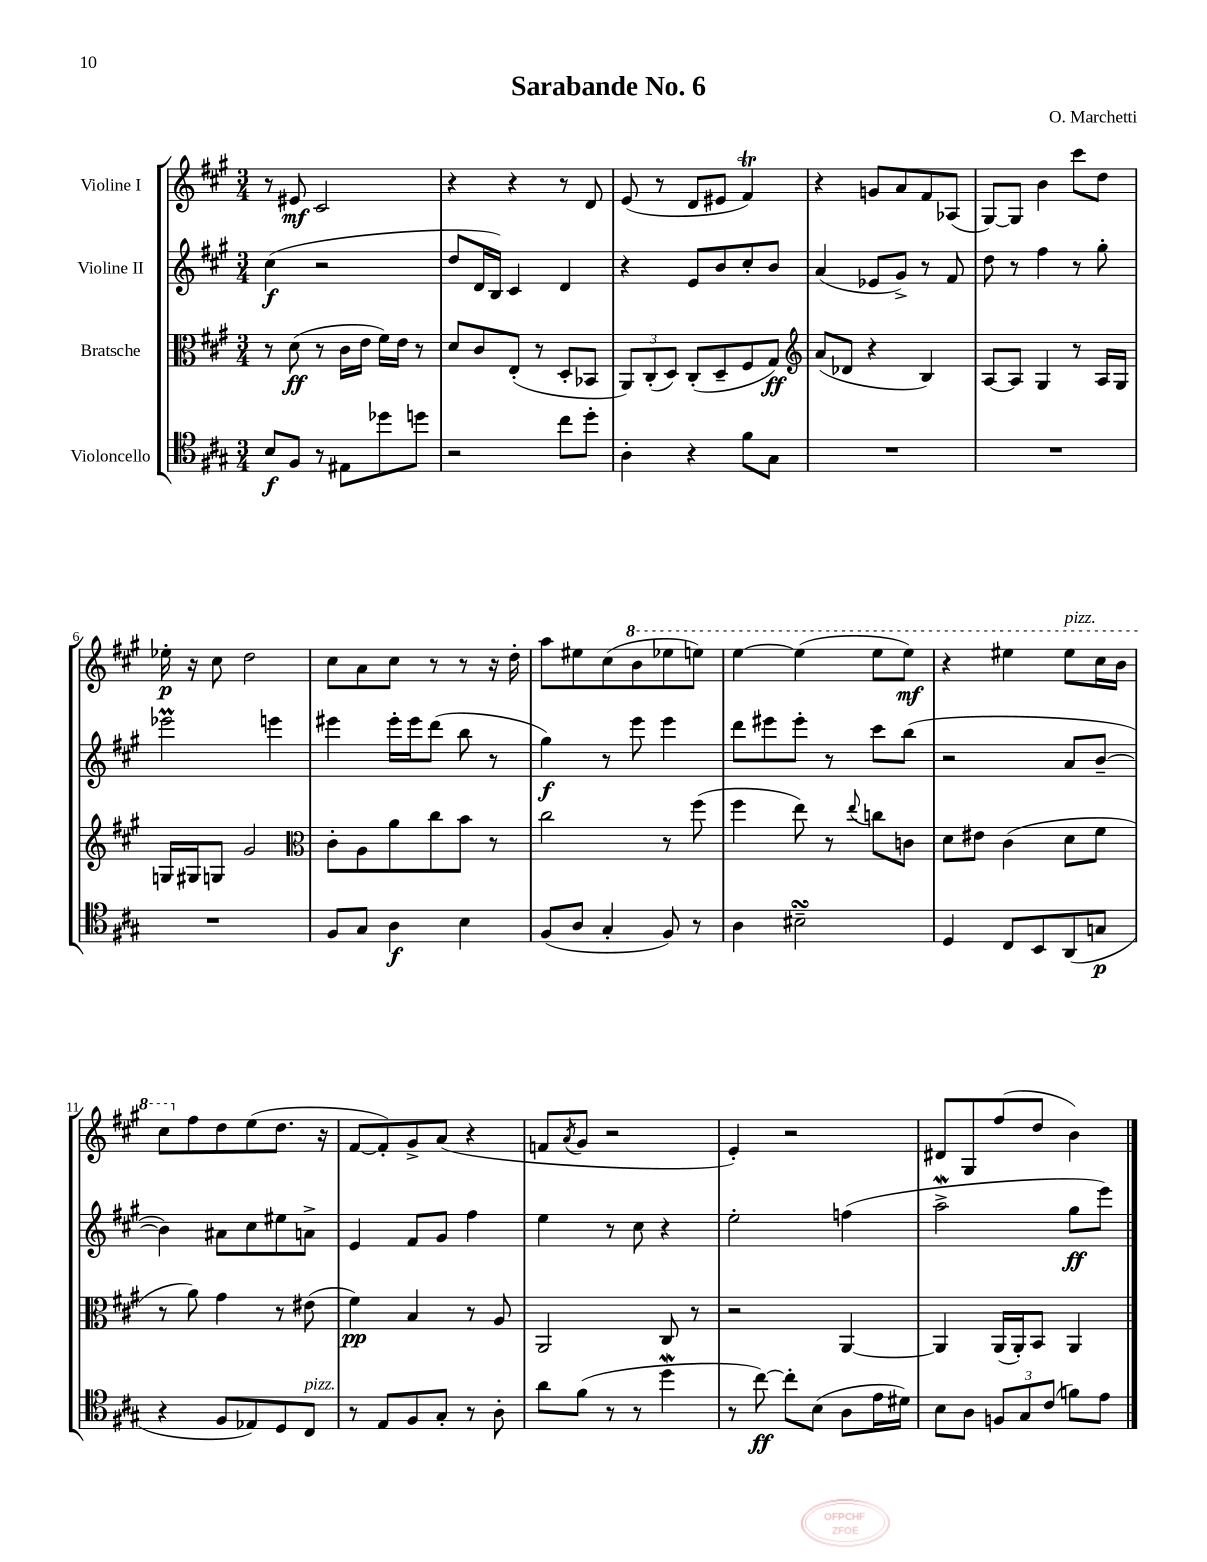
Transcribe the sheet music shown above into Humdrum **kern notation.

**kern	**kern	**kern	**kern
*staff4	*staff3	*staff2	*staff1
*clefC4	*clefC3	*clefG2	*clefG2
*k[f#c#g#]	*k[f#c#g#]	*k[f#c#g#]	*k[f#c#g#]
*M3/4	*M3/4	*M3/4	*M3/4
8B/L	8r	(4cc#\	8r
8F#/J	(8d\	.	8e#/
8r	8r	2r	2c#/
8E#\L	16c#\LL	.	.
.	16e\JJ	.	.
8dd-\	16f#\LL)	.	.
.	16e\JJ	.	.
8dd\J	8r	.	.
=	=	=	=
2r	8d/L	8dd/L	4r
.	8c#/	16d/L	.
.	.	16B/JJ)	.
.	(8E'/J	4c#/	4r
.	8r	.	.
8cc#\L	8D'/L	4d/	8r
8dd'\J	8BB-/J	.	8d/
=	=	=	=
4A'\	12AA/L)	4r	(8e/
.	(12C#'/	.	.
.	.	.	8r
.	12D/J)	.	.
4r	(8C#'/L	8e/L	8d/L
.	8D~/	8b/	8e#/J
8f#\L	8F#/	8cc#'/	4f#/)
8G#\J	8G#/J)	8b/J	.
=	=	=	=
*	*clefG2	*	*
2.r	(8a/L	(4a/	4r
.	8d-/J	.	.
.	4r	8e-/L	8g/L
.	.	8g#^/J)	8a/
.	4B/)	8r	8f#/
.	.	8f#/	(8A-/J
=	=	=	=
2.r	[8A/L	8dd\	[8G#/L)
.	8A/]J	8r	8G#/]J
.	4G#/	4ff#\	4b\
.	8r	8r	8ccc#\L
.	16A/LL	8gg#'\	8dd\J
.	16G#/JJ	.	.
=	=	=	=
2.r	16G/LL	2eee-\	16ee-'\
.	16G#/J	.	16r
.	8G/J	.	8cc#\
.	2g#/	.	2dd\
.	.	4eee\	.
=	=	=	=
*	*clefC3	*	*
8F#/L	8c#'\L	4eee#\	8cc#\L
8G#/J	8A\	.	8a\
4A\	8a\	16eee#'\LL	8cc#\J
.	.	16eee#\J	.
.	8cc#\	(8ddd\J	8r
4B\	8b\J	8bb\	8r
.	8r	8r	16r
.	.	.	16dd'\
=	=	=	=
(8F#/L	2cc#\	4gg#\)	8aa\L
8A/J	.	.	8ee#\
4G#'/	.	8r	(8cc#\
.	.	8eee\	8bb\
8F#/)	8r	4eee\	8eee-\
8r	(8ff#\	.	8eee\J)
=	=	=	=
4A\	4ff#\	8ddd\L	[4eee\
.	.	8eee#\	.
2B#~\	8ee\)	8eee#'\J	(4eee\]
.	8r	8r	.
.	8qqee/	.	.
.	8cc\L	8ccc#\L	8eee\L
.	8c\J	(8bb\J	8eee\J)
=	=	=	=
4D/	8d\L	2r	4r
.	8e#\J	.	.
8C#/L	(4c#\	.	4eee#\
8BB/	.	.	.
(8AA/	8d\L	8a/L	8eee#\L
8G/J	8f#\J	[8b~/J	16ccc#\L
.	.	.	16bb\JJ
=	=	=	=
4r	8r	4b\])	8ccc#\L
.	8a\)	.	8ff#\
8F#/L	4g#\	8a#\L	8dd\
8E-/)	.	8cc#\	(8ee\
8D/	8r	8ee#\	8.dd\J
8C#/J	(8e#\	8a^\J	.
.	.	.	16r
=	=	=	=
8r	4f#\)	4e/	[8f#/L
8E/L	.	.	8f#'/])
8F#/	4B/	8f#/L	8g#^/
8G#'/J	.	8g#/J	(8a/J
8r	8r	4ff#\	4r
8A'\	8A/	.	.
=	=	=	=
8a\L	2AA/	4ee\	8f/L
.	.	.	8qa/
(8f#\J	.	.	8g#/J
8r	.	8r	2r
8r	.	8cc#\	.
4dd\	8C#/	4r	.
.	8r	.	.
=	=	=	=
8r	2r	2ee'\	4e'/)
[8cc#\)	.	.	.
8cc#'\]L	.	.	2r
(8B\J	.	.	.
8A\L	[4AA/	(4ff\	.
16e\L	.	.	.
16d#\JJ)	.	.	.
=	=	=	=
8B\L	4AA/]	2aa^\	8d#/L
8A\J	.	.	8G#/
12F/L	(16AA/LL	.	(8ff#/
.	16AA'/J)	.	.
12G#/	.	.	.
.	8BB/J	.	8dd/J
(12c#/J	.	.	.
8f\L)	4AA/	8gg#\L	4b\)
8e\J	.	8eee\J)	.
==	==	==	==
*-	*-	*-	*-
